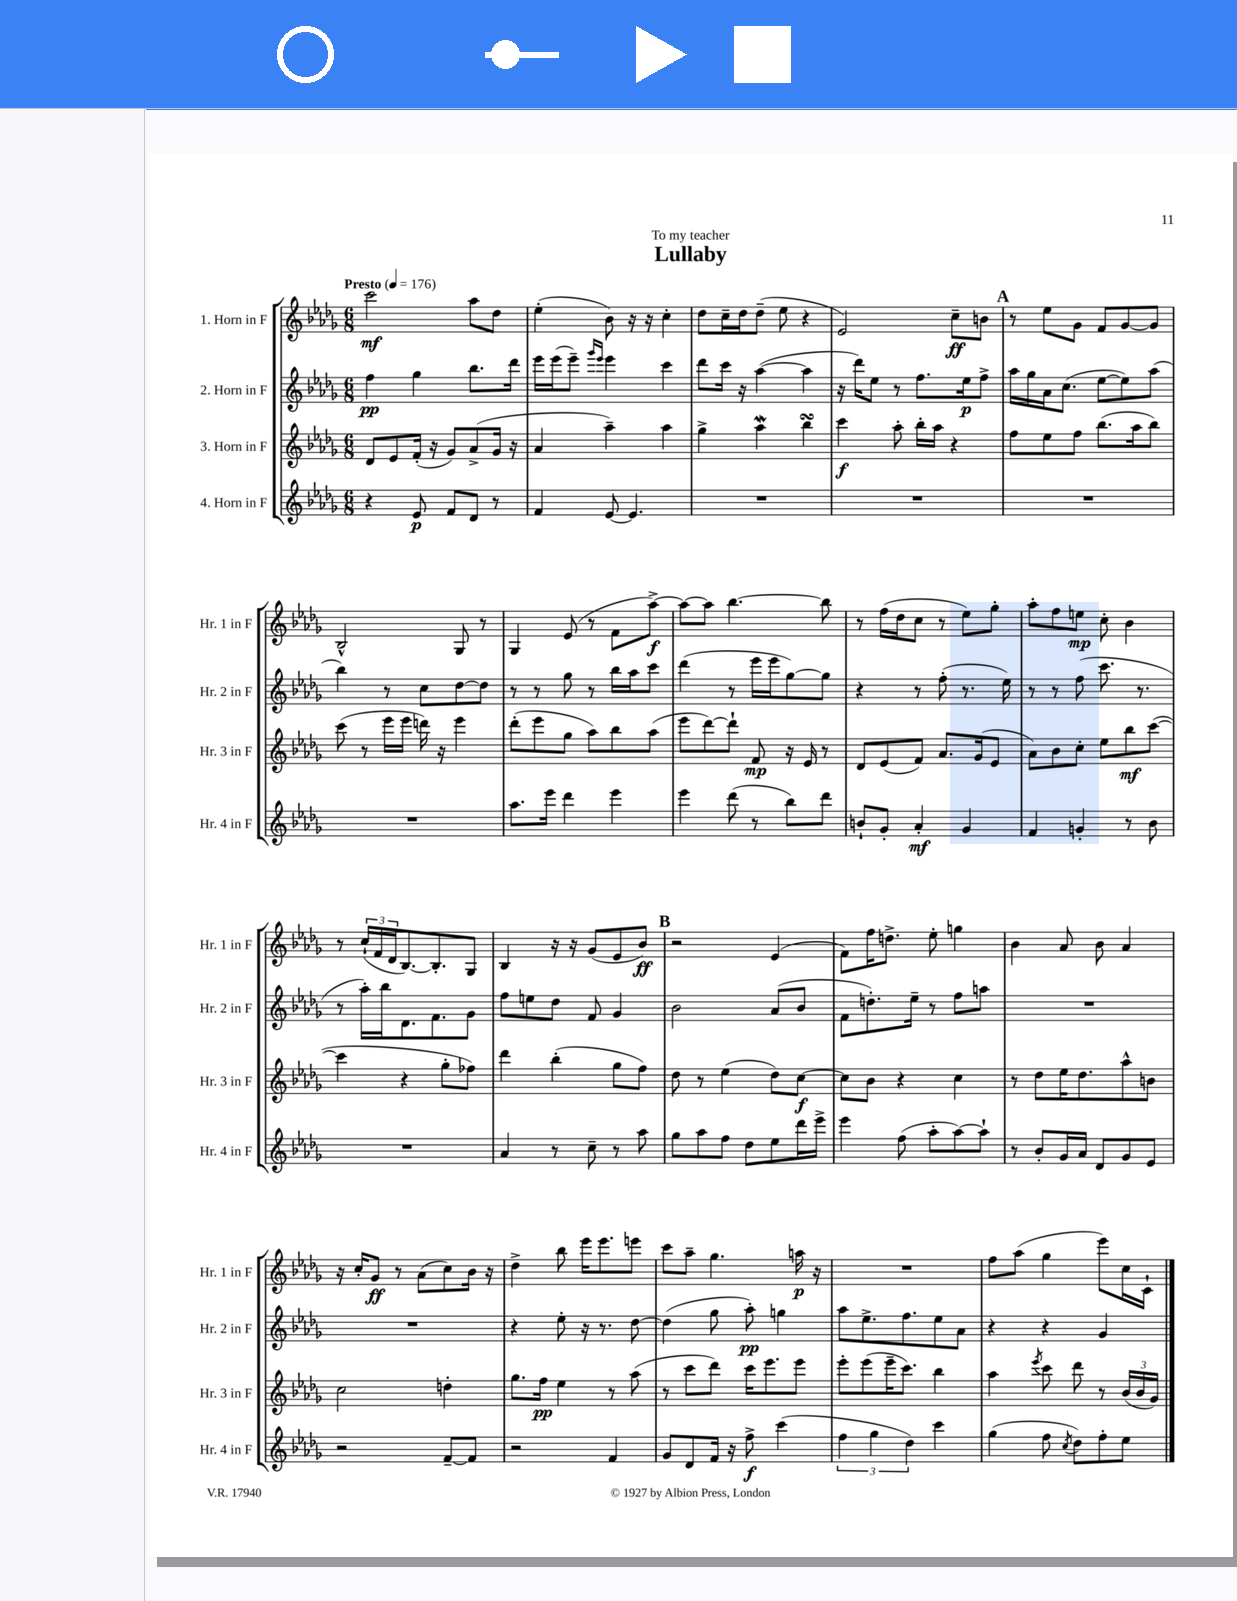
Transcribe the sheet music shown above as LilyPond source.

\header { title = "Lullaby" dedication = "To my teacher" }
<<
\new StaffGroup <<
\new Staff = "s0" \with { instrumentName = "1. Horn in F" shortInstrumentName = "Hr. 1 in F" } {
    \clef treble \key des \major \numericTimeSignature \time 6/8 \tempo "Presto" 4 = 176
    c'''2\mf aes''8 des''8 |
    ees''4-.( bes'8) r16 r16 c''4-. |
    des''8 c''16-- des''16 des''8--( ees''8 r4 |
    ees'2) c''8--\ff b'8 |
    \mark \markup { \bold "A" } r8 ees''8 ges'8 f'8 ges'8~ ges'8 |
    bes2-^ ges8 r8 |
    ges4 ees'8( r8 f'8 aes''8~->\f) |
    aes''8~ aes''8 bes''4.~ bes''8 |
    r8 f''16( des''16 c''8 r8 ees''8) ges''8-. |
    aes''8-. f''8 e''8\mp c''8-. bes'4 |
    r8 \tuplet 3/2 { c''16-!( f'16 des'16 } bes8.~) bes8.-. ges8 |
    bes4 r16 r16 ges'8( ees'8 bes'8\ff) |
    \mark \markup { \bold "B" } r2 ees'4( |
    f'8) f''16 d''8.-> ees''8-. g''4 |
    bes'4 aes'8 bes'8 aes'4 |
    r16 c''16-. ges'8\ff r8 aes'8( c''8) bes'16 r16 |
    des''4-> bes''8 ees'''16 ees'''8. e'''8 |
    c'''8 aes''8-- ges''4. a''16\p r16 |
    R2. |
    f''8 aes''8( ges''4 ees'''8) c''16 c'16-! \bar "|." |
}
\new Staff = "s1" \with { instrumentName = "2. Horn in F" shortInstrumentName = "Hr. 2 in F" } {
    \clef treble \key des \major \numericTimeSignature \time 6/8
    f''4\pp ges''4 bes''8. des'''16 |
    ees'''16 ees'''16( ees'''8--) \grace { ges'''16 ees'''16 } ees'''4 c'''4 |
    des'''8 c'''16 r16 aes''4~( aes''4 |
    r16 des'''16) ees''8 r8 f''8. ees''16\p f''8-> |
    \mark \markup { \bold "A" } aes''16 ges''16 aes'16 c''8.( ees''8~ ees''8) aes''8( |
    bes''4) r8 c''8 des''8~ des''8 |
    r8 r8 ges''8 r8 bes''16 aes''16 c'''8 |
    des'''4( r8 ees'''16 ees'''16 ges''8~) ges''8 |
    r4 r8 f''8-.( r8. ees''16) |
    r8 r8 f''8( c'''8. r8. |
    r8 aes''16-.) bes''16 des'8. f'8. ges'8 |
    f''8 e''8 des''8 f'8 ges'4 |
    \mark \markup { \bold "B" } bes'2 aes'8( bes'8 |
    f'8 d''8.-.) ees''16-- r8 f''8 a''8 |
    R2. |
    R2. |
    r4 ees''8-. r16 r8. des''8~ |
    des''4( ges''8 aes''8-.\pp) g''4 |
    aes''8 ees''8.-> f''8. ees''8 aes'8 |
    r4 r4 ges'4 \bar "|." |
}
\new Staff = "s2" \with { instrumentName = "3. Horn in F" shortInstrumentName = "Hr. 3 in F" } {
    \clef treble \key des \major \numericTimeSignature \time 6/8
    des'8 ees'8 f'16-.( r16 ges'8) aes'8->( ges'16 r16 |
    aes'4 aes''4--) aes''4 |
    ges''4-> aes''4\mordent bes''4\turn |
    c'''4\f aes''8-. bes''16-. aes''16 r4 |
    \mark \markup { \bold "A" } f''8 ees''8 f''8 bes''8.( aes''16 bes''8) |
    c'''8( r8 ees'''16 ees'''16 d'''16) r16 ees'''4 |
    des'''8-.( ees'''8 ges''8 aes''8) bes''8 aes''8( |
    ees'''8 des'''8~) des'''8-! f'8\mp r16 ees'16 r8 |
    des'8 ees'8( f'8) aes'8. ges'16( ees'8 |
    aes'8) bes'8 c''8-. ees''8 bes''8\mf c'''8~( |
    c'''4 r4 ges''8-. fes''8) |
    des'''4 bes''4-.( ges''8 f''8) |
    \mark \markup { \bold "B" } des''8 r8 ees''4( des''8) c''8~\f |
    c''8 bes'8 r4 c''4 |
    r8 des''8 ees''16 des''8. aes''8-^ b'8 |
    c''2 d''4-. |
    ges''8. f''16\pp ees''4 r8 aes''8( |
    r8 c'''8 des'''8) c'''16 ees'''8. ees'''8 |
    ees'''8-. ees'''8( ees'''16-- c'''8.) bes''4 |
    aes''4 \acciaccatura { ees'''8 } c'''8 des'''8 r8 \tuplet 3/2 { bes'16( bes'16 ges'16) } \bar "|." |
}
\new Staff = "s3" \with { instrumentName = "4. Horn in F" shortInstrumentName = "Hr. 4 in F" } {
    \clef treble \key des \major \numericTimeSignature \time 6/8
    r4 ees'8\p f'8 des'8 r8 |
    f'4 ees'8~ ees'4. |
    R2. |
    R2. |
    \mark \markup { \bold "A" } R2. |
    R2. |
    aes''8. ees'''16 des'''4 ees'''4 |
    ees'''4 des'''8( r8 bes''8) des'''8 |
    b'8-! ges'8-. aes'4-.\mf ges'4 |
    f'4 g'4-. r8 bes'8 |
    R2. |
    aes'4 r8 c''8-- r8 aes''8 |
    \mark \markup { \bold "B" } ges''8 aes''8 f''8 des''8 ees''8 des'''16 ees'''16-> |
    ees'''4 f''8( aes''8-. aes''8~) aes''8-! |
    r8 bes'8-. ges'16 aes'16 des'8 ges'8 ees'8 |
    r2 f'8~-- f'8 |
    r2 f'4 |
    ges'8 des'8 f'16 r16 f''8->\f c'''4( |
    \tuplet 3/2 { f''4 ges''4 des''4) } c'''4 |
    ges''4( f''8 \acciaccatura { c''8 } des''8) f''8-. ees''8 \bar "|." |
}
>>
>>
\layout { \context { \Score \remove "Bar_number_engraver" } }
